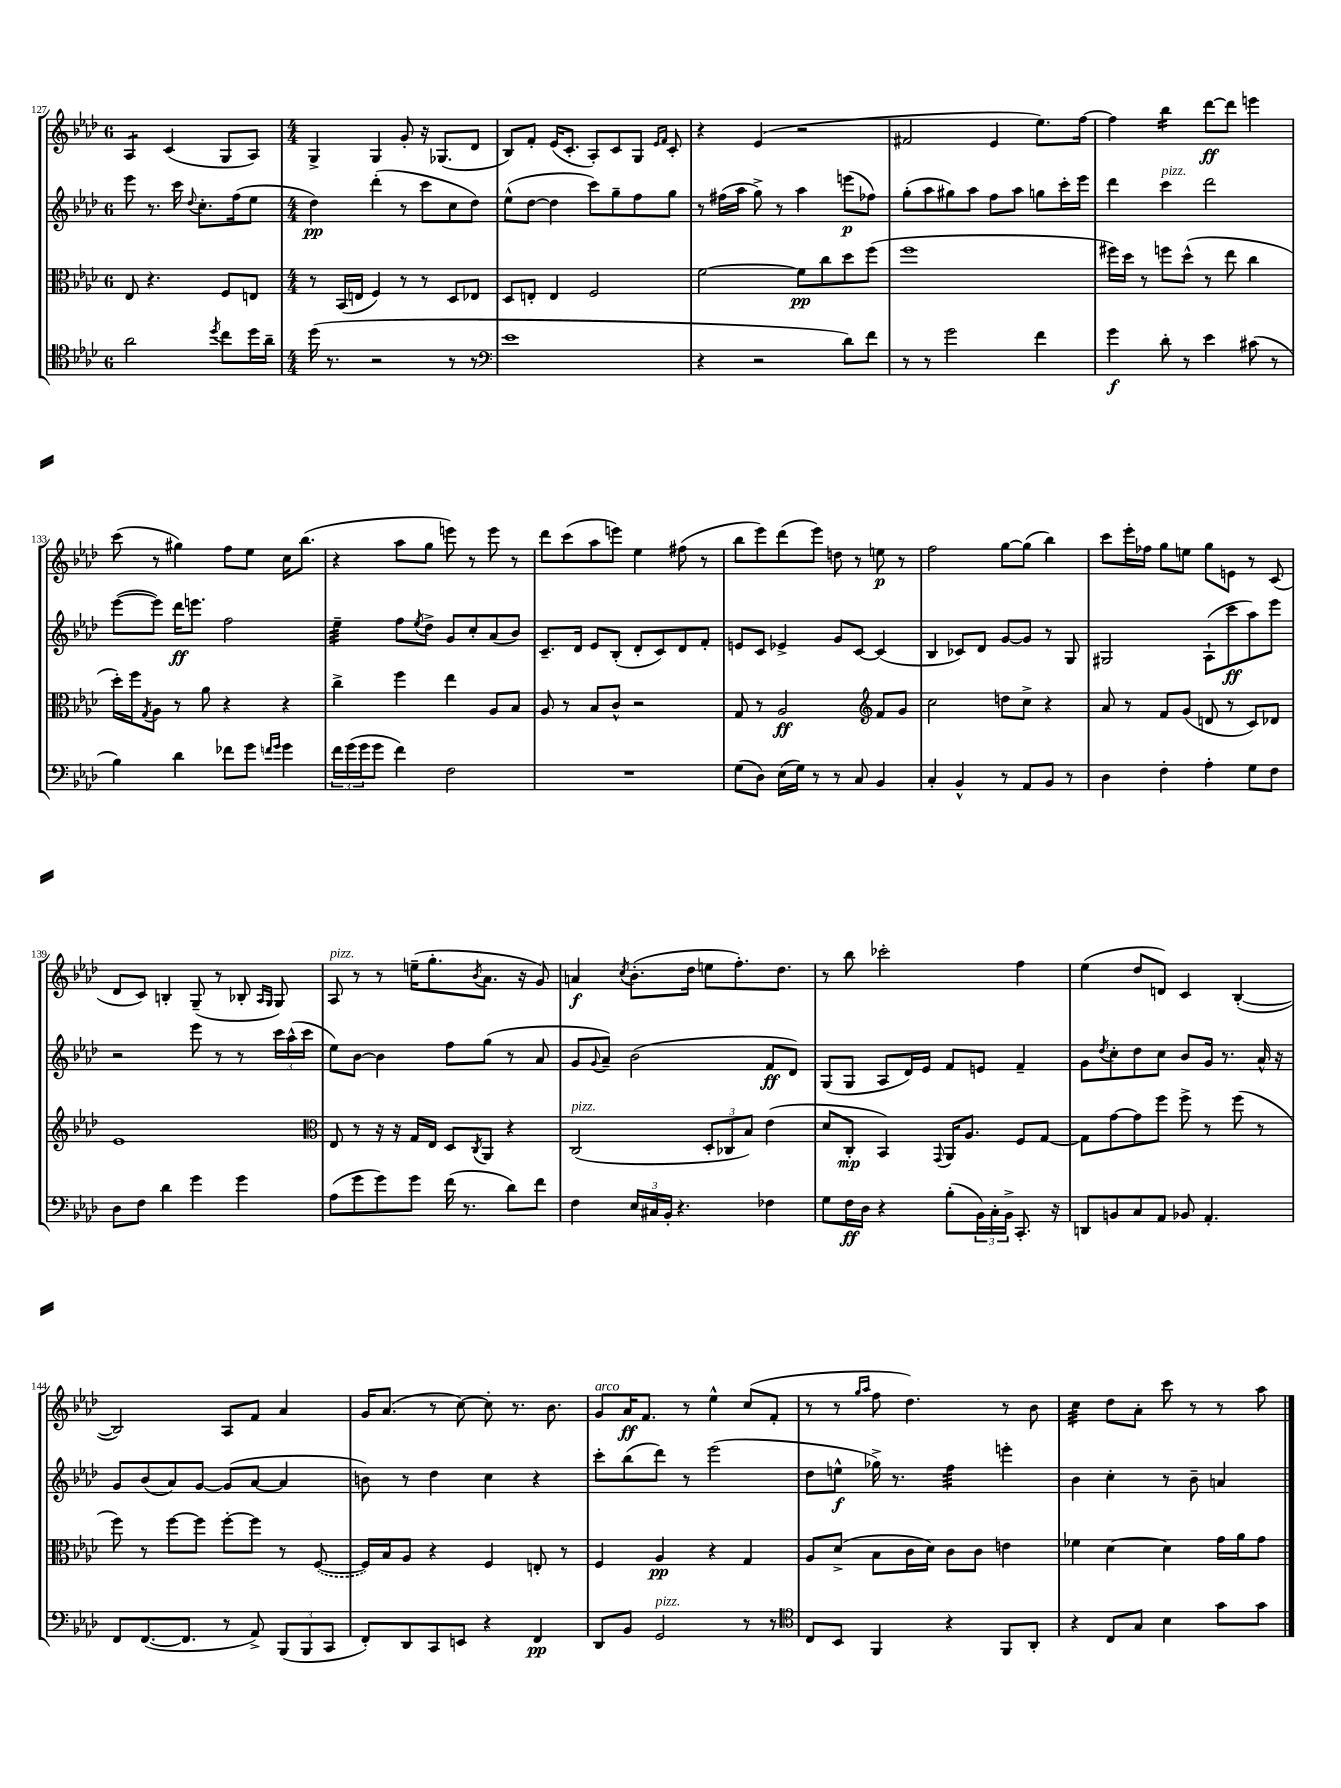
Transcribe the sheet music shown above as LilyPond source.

<<
\new StaffGroup <<
\new Staff = "s0" {
    \clef treble \key aes \major \once \override Staff.TimeSignature.style = #'single-digit \time 6/8
    aes4:8 c'4( g8 aes8) |
    \numericTimeSignature \time 4/4 g4-> g4 g'8-. r16 ges8.( des'8 |
    bes8) f'8-. ees'16( c'8.-. aes8-.) c'8 g8 \grace { ees'16 f'16 } c'8-. |
    r4 ees'4( r2 |
    fis'2 ees'4 ees''8.) f''16~ |
    f''4 bes''4:16 des'''8~\ff des'''8 e'''4 |
    c'''8( r8 gis''4) f''8 ees''8 c''16 bes''8.( |
    r4 aes''8 g''8 e'''8) r8 e'''8 r8 |
    des'''8 c'''8( aes''8 e'''8) ees''4 fis''8( r8 |
    bes''8 ees'''8) des'''8( ees'''8) d''8 r8 e''8\p r8 |
    f''2 g''8~ g''8( bes''4) |
    c'''8 ees'''16-. fes''16 g''8 e''8 g''8 e'8 r8 c'8( |
    des'8 c'8) b4-. g8--( r8 bes8-. \grace { aes16 g16 } g8) |
    aes8^\markup { \italic "pizz." } r8 r8 e''16--( g''8.-. \acciaccatura { bes'8 } aes'8. r16 g'8) |
    a'4\f \acciaccatura { c''8 } bes'8.-.( des''16 e''8 f''8.-.) des''8. |
    r8 bes''8 ces'''2-. f''4 |
    ees''4( des''8 d'8) c'4 bes4~-.( |
    bes2) aes8 f'8 aes'4 |
    g'16 aes'8.( r8 c''8~) c''8-. r8. bes'8. |
    g'8^\markup { \italic "arco" } aes'16\ff f'8. r8 ees''4-^ c''8( f'8-. |
    r8 r8 \grace { g''16 aes''16 } f''8 des''4.) r8 bes'8 |
    c''4:32 des''8 aes'8-. c'''8 r8 r8 aes''8 \bar "|." |
}
\new Staff = "s1" {
    \clef treble \key aes \major \once \override Staff.TimeSignature.style = #'single-digit \time 6/8
    ees'''8 r8. c'''16 \appoggiatura { des''8 } c''8.-. f''16( ees''8 |
    \numericTimeSignature \time 4/4 des''4\pp) des'''4-.( r8 c'''8 c''8 des''8) |
    ees''8-^( des''8~ des''4 c'''8) g''8-- f''8 g''8 |
    r8 fis''16( aes''16 g''8->) r8 aes''4 e'''8\p( fes''8) |
    g''8-.( aes''8 gis''8) aes''8 f''8 aes''8 g''8 c'''16-. ees'''16 |
    des'''4 c'''4^\markup { \italic "pizz." } des'''2 |
    ees'''8~( ees'''8) des'''16\ff e'''8. f''2 |
    ees''4:32-- f''8 \acciaccatura { ees''8 } des''8-> g'8 c''8-. aes'8( bes'8) |
    c'8.-- des'16 ees'8 bes8-.( des'8-. c'8) des'8 f'8-. |
    e'8 c'8 ees'4-> g'8 c'8~ c'4( |
    bes4 ces'8) des'8 g'8~ g'8 r8 g8 |
    gis2 aes8-!( c'''8\ff aes''8) ees'''8 |
    r2 ees'''8 r8 r8 \tuplet 3/2 { c'''16 aes''16-^( c'''16 } |
    ees''8) bes'8~ bes'4 f''8 g''8( r8 aes'8 |
    g'8 \appoggiatura { g'8 } aes'8--) bes'2( f'8\ff des'8) |
    g8( g8 aes8 des'16) ees'16 f'8 e'8 f'4-- |
    g'8 \acciaccatura { des''8 } c''8-. des''8 c''8 bes'8 g'16 r8. aes'16-^ r16 |
    g'8 bes'8( aes'8) g'8~ g'8( aes'8~ aes'4 |
    b'8) r8 des''4 c''4 r4 |
    c'''8-. bes''8( des'''8) r8 ees'''2( |
    des''8 e''8-^\f ges''16->) r8. f''4:32 e'''4-. |
    bes'4 c''4-. r8 bes'8-- a'4 \bar "|." |
}
\new Staff = "s2" {
    \clef alto \key aes \major \once \override Staff.TimeSignature.style = #'single-digit \time 6/8
    ees8 r4. f8 e8 |
    \numericTimeSignature \time 4/4 r8 bes,16( e16 f4) r8 r8 des8 ees8 |
    des8 e8-. e4 f2 |
    f'2~ f'8\pp c''8 des''8 f''8( |
    f''1 |
    fis''16) des''16 r8 f''8 des''8-^( r8 ees''8 c''4 |
    des''16-.) f''16 \acciaccatura { g8 } aes8 r8 aes'8 r4 r4 |
    c''4-> f''4 ees''4 aes8 bes8 |
    aes8 r8 bes8 c'8-^ r2 |
    g8 r8 aes2\ff \clef treble f'8 g'8 |
    c''2 d''8 c''8-> r4 |
    aes'8 r8 f'8 g'8( d'8 r8 c'8) des'8 |
    ees'1 |
    \clef alto ees8 r8 r16 r16 g16 ees16 des8 \acciaccatura { c8 } aes,8 r4 |
    c2^\markup { \italic "pizz." }( \tuplet 3/2 { des8-. ces8 bes8) } ees'4( |
    des'8 c8-.\mp bes,4) \appoggiatura { g,8 } aes,16 aes8. f8 g8~ |
    g8 g'8~ g'8 f''8 f''8-> r8 f''8( r8 |
    f''8) r8 f''8~ f''8 f''8~-. f''8 r8 \once \slurDashed f8~( |
    f16) bes16 aes8 r4 f4 e8-. r8 |
    f4 aes4\pp r4 g4 |
    aes8 des'8->( bes8 c'16 des'16) c'8 c'8 e'4 |
    fes'4 des'4~ des'4 g'16 aes'16 g'8 \bar "|." |
}
\new Staff = "s3" {
    \clef tenor \key aes \major \once \override Staff.TimeSignature.style = #'single-digit \time 6/8
    aes'2 \acciaccatura { des''8 } c''8 des''16 aes'16-- |
    \numericTimeSignature \time 4/4 des''16( r8. r2 r8 r8 |
    \clef bass ees'1 |
    r4 r2 des'8) f'8 |
    r8 r8 g'2 f'4 |
    g'4\f des'8-. r8 ees'4 cis'8( r8 |
    bes4) des'4 fes'8 g'8 \grace { f'16 g'16 } g'4 |
    \tuplet 3/2 { f'16 g'16( g'16 } g'8 f'4) f2 |
    R1 |
    g8( des8) ees16( g16) r8 r8 c8 bes,4 |
    c4-. bes,4-^ r8 aes,8 bes,8 r8 |
    des4 f4-. aes4-. g8 f8 |
    des8 f8 des'4 g'4 g'4 |
    aes8( g'8 g'8) g'8 f'16( r8. des'8) f'8 |
    f4 \tuplet 3/2 { ees16 cis16 bes,16-. } r4. fes4 |
    g8 f16\ff des16 r4 bes8-.( \tuplet 3/2 { bes,16) c16-. bes,16-> } c,8.-. r16 |
    d,8 b,8 c8 aes,8 bes,8 aes,4.-. |
    f,8 f,8.~( f,8. r8 aes,8->) \tuplet 3/2 { bes,,8( bes,,8 c,8 } |
    f,8-.) des,8 c,8 e,8 r4 f,4\pp |
    des,8 bes,8 g,2^\markup { \italic "pizz." } r8 r8 |
    \clef tenor c8 bes,8 f,4 r4 f,8 aes,8-. |
    r4 c8 g8 bes4 g'8 g'8 \bar "|." |
}
>>
>>
\layout { \context { \Score currentBarNumber = #127 } }
